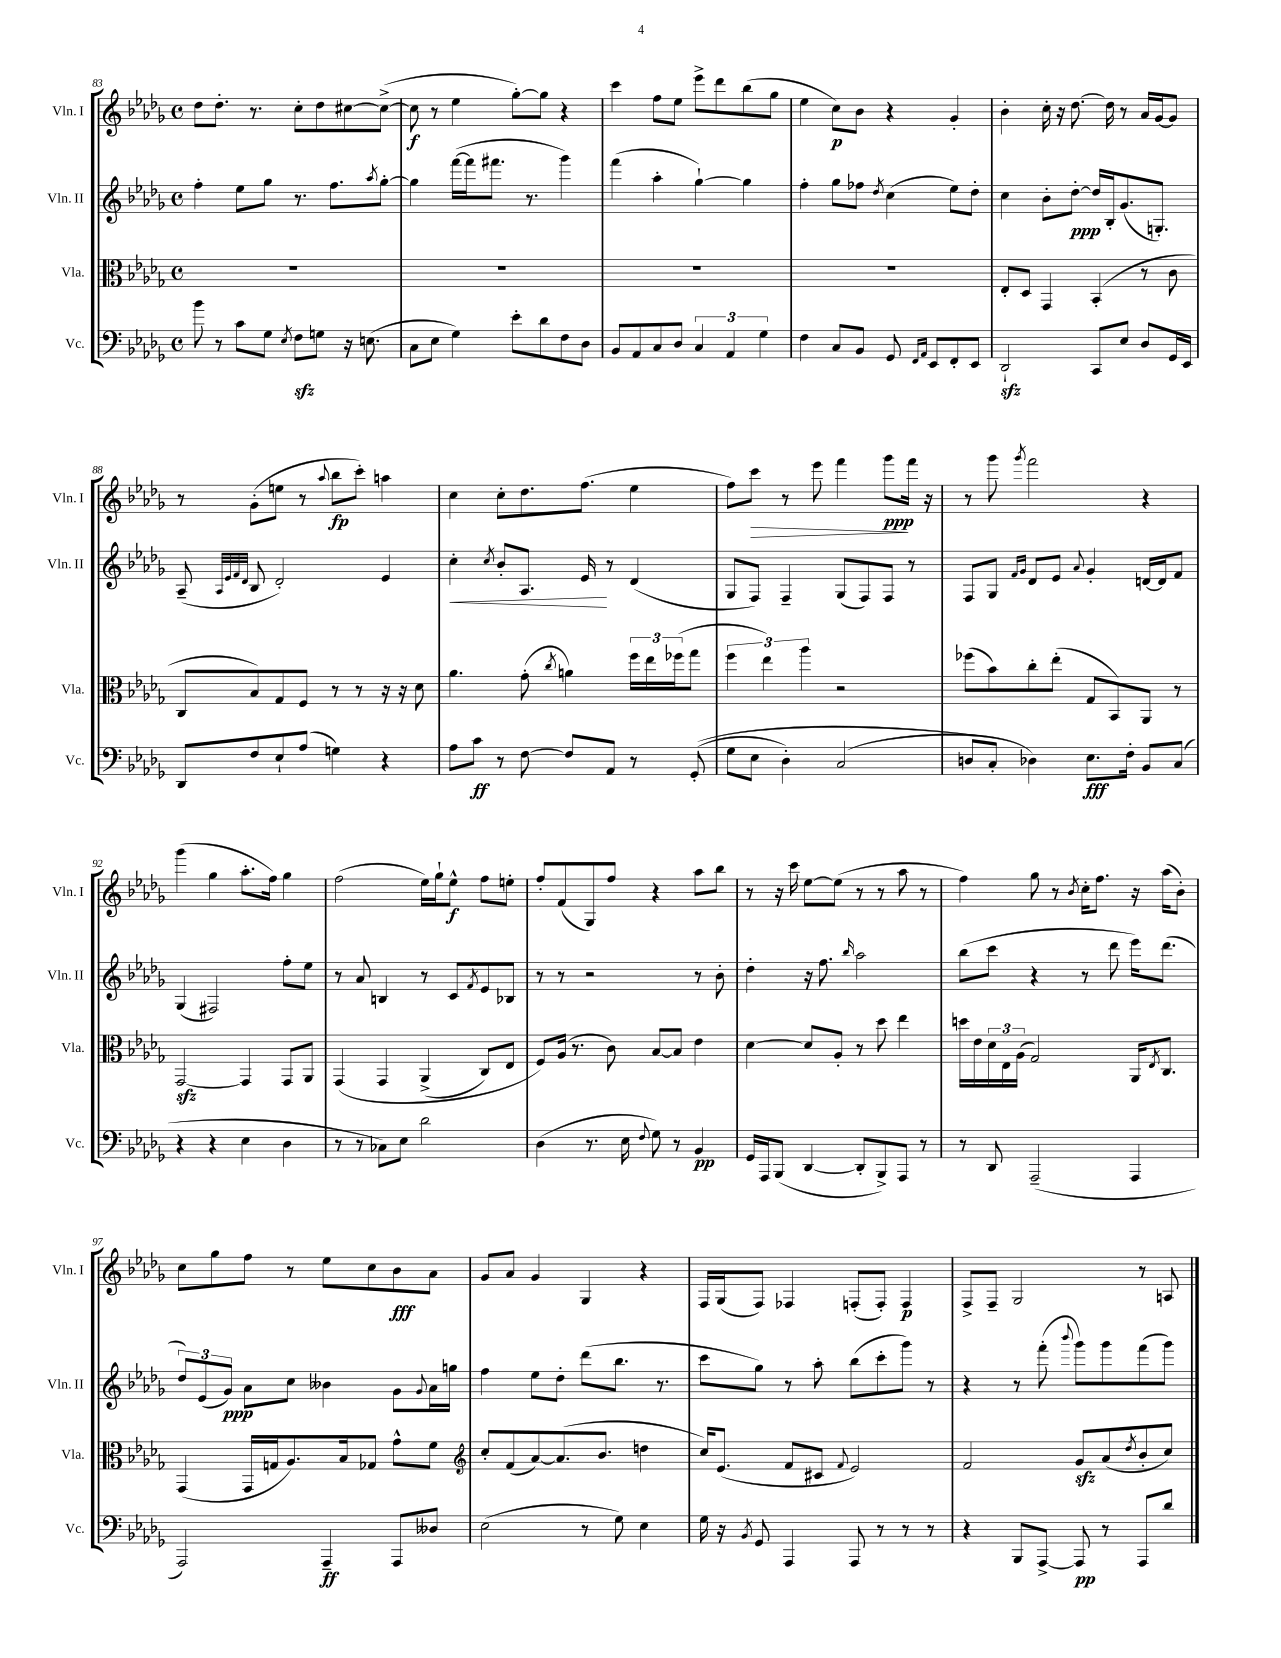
<<
\new StaffGroup <<
\new Staff = "s0" \with { instrumentName = "Vln. I" shortInstrumentName = "Vln. I" } {
    \clef treble \key des \major \defaultTimeSignature \time 4/4
    des''8 des''8.-. r8. c''8-. des''8 cis''8~ cis''8~->( |
    cis''8\f r8 ees''4 ges''8~-.) ges''8 r4 |
    c'''4 f''8 ees''8 ees'''8-> des'''8 bes''8( ges''8 |
    ees''4 c''8\p) bes'8 r4 ges'4-. |
    bes'4-. c''16-. r16 des''8.~ des''16 r8 aes'16 ges'16~ ges'8 |
    r8 ges'8-.( e''8 r8 \appoggiatura { aes''8 } bes''8\fp c'''8-.) a''4 |
    c''4 c''8-. des''8. f''8.( ees''4 |
    f''8) c'''8\> r8 ees'''8 f'''4 ges'''8\ppp\! f'''16 r16 |
    r8 ges'''8 \acciaccatura { ges'''8 } f'''2 r4 |
    ges'''4( ges''4 aes''8.-. f''16) ges''4 |
    f''2( ees''16) ges''16-! ees''8-^\f f''8 e''8-. |
    f''8-. f'8( ges8) f''8 r4 aes''8 bes''8 |
    r8 r16 c'''16 ees''8~ ees''8( r8 r8 aes''8 r8 |
    f''4) ges''8 r8 \acciaccatura { bes'8 } c''16-. f''8. r16 aes''16( bes'8-.) |
    c''8 ges''8 f''8 r8 ees''8 c''8 bes'8\fff aes'8 |
    ges'8 aes'8 ges'4 ges4 r4 |
    f16 ges16( f8) fes4 f8-.( f8-.) f4\p |
    f8-> f8-- ges2 r8 a8 \bar "|." |
}
\new Staff = "s1" \with { instrumentName = "Vln. II" shortInstrumentName = "Vln. II" } {
    \clef treble \key des \major \defaultTimeSignature \time 4/4
    f''4-. ees''8 ges''8 r8. f''8. \acciaccatura { aes''8 } ges''8~-. |
    ges''4 f'''16~( f'''16 fis'''8. r8. ges'''4) |
    f'''4( aes''4-. ges''4~-!) ges''4 |
    f''4-. ges''8 fes''8 \acciaccatura { des''8 } c''4( ees''8) des''8-. |
    c''4 bes'8-. des''8~-.\ppp des''16 bes16-. ges'8.( g8.-.) |
    aes8--( \grace { aes32 ees'32 f'32 des'32 } bes8 des'2-.) ees'4 |
    c''4-.\< \acciaccatura { c''8 } bes'8-. aes8. ees'16\! r8 des'4( |
    ges8 f8) f4-- ges8( f8) f8 r8 |
    f8 ges8 \grace { f'16 ges'16 } des'8 ees'8 \appoggiatura { aes'8 } ges'4-. d'16~ d'16 f'8 |
    ges4( fis2) f''8-. ees''8 |
    r8 aes'8 b4 r8 c'8 \acciaccatura { f'8 } ees'8 bes8 |
    r8 r8 r2 r8 bes'8-. |
    des''4-. r16 f''8. \grace { bes''16 } aes''2 |
    bes''8( c'''8 r4 r8 des'''8 ees'''16) des'''8.( |
    \tuplet 3/2 { des''8) ees'8( ges'8\ppp) } aes'8 c''8 beses'4 ges'8 \appoggiatura { ges'8 } aes'16 g''16 |
    f''4 ees''8 des''8-. des'''8( bes''8. r8. |
    c'''8 ges''8) r8 aes''8-. bes''8( c'''8-. ges'''8) r8 |
    r4 r8 f'''8-.( \appoggiatura { bes'''8 } ges'''8) ges'''8 f'''8( ges'''8) \bar "|." |
}
\new Staff = "s2" \with { instrumentName = "Vla." shortInstrumentName = "Vla." } {
    \clef alto \key des \major \defaultTimeSignature \time 4/4
    R1 |
    R1 |
    R1 |
    R1 |
    ees8-. des8 ges,4 bes,4-.( r8 c'8 |
    c8 bes8) ges8 f8 r8 r8 r16 r16 des'8 |
    aes'4. ges'8-.( \acciaccatura { c''8 } a'4) \tuplet 3/2 { f''16 ees''16 fes''16( } ges''8 |
    \tuplet 3/2 { f''4 ees''4) aes''4 } r2 |
    fes''8( bes'8) c''8-. ees''8-.( ges8 bes,8) aes,8 r8 |
    ges,2~\sfz ges,4 ges,8 aes,8 |
    ges,4\( ges,4 aes,4->( c8) ees8 |
    f8\) aes16( r8. c'8) bes8~ bes8 ees'4 |
    des'4~ des'8 aes8-. r8 des''8 ees''4 |
    d''16 ees'16 \tuplet 3/2 { des'16 ees16 aes16( } ges2) aes,16 \acciaccatura { ees8 } c8. |
    ges,4( ges,16 g16 aes8.) bes16 ges8 ges'8-^ f'8 |
    \clef treble c''8-. f'8( aes'8~) aes'8.( bes'8. d''4 |
    c''16) ees'8.( f'8 cis'8 \appoggiatura { f'8 } ees'2) |
    f'2 ges'8\sfz aes'8( \acciaccatura { des''8 } bes'8-. c''8) \bar "|." |
}
\new Staff = "s3" \with { instrumentName = "Vc." shortInstrumentName = "Vc." } {
    \clef bass \key des \major \defaultTimeSignature \time 4/4
    bes'8 r8 c'8 ges8 \acciaccatura { ees8 } f8\sfz g8 r16 e8.( |
    c8 ees8 ges4) ees'8-. des'8 f8 des8 |
    bes,8 aes,8 c8 des8 \tuplet 3/2 { c4 aes,4 ges4 } |
    f4 c8 bes,8 ges,8 \grace { f,16 aes,16 } ees,8 f,8-. ees,8 |
    des,2-!\sfz c,8 ees8 des8 ges,16 ees,16 |
    des,8 f8 ees8-! aes8( g4) r4 |
    aes8 c'8\ff r8 f8~ f8 aes,8 r8 ges,8-.(\( |
    ges8 ees8 des4-.) c2( |
    d8 c8-.\) des4) ees8.\fff f16-. bes,8 c8( |
    r4 r4 ees4 des4 |
    r8 r8 ces8) ees8 des'2 |
    des4( r8. ees16 \appoggiatura { f8 } ges8) r8 bes,4\pp |
    ges,16 aes,,16 bes,,8( des,4~ des,8-. bes,,8->) aes,,8 r8 |
    r8 des,8 aes,,2--( aes,,4 |
    aes,,2) aes,,4--\ff aes,,8 deses8 |
    ees2( r8 ges8) ees4 |
    ges16 r16 \acciaccatura { bes,8 } ges,8 aes,,4 aes,,8 r8 r8 r8 |
    r4 bes,,8 aes,,8~-> aes,,8\pp r8 aes,,8 des'8 \bar "|." |
}
>>
>>
\layout { \context { \Score currentBarNumber = #83 } }
